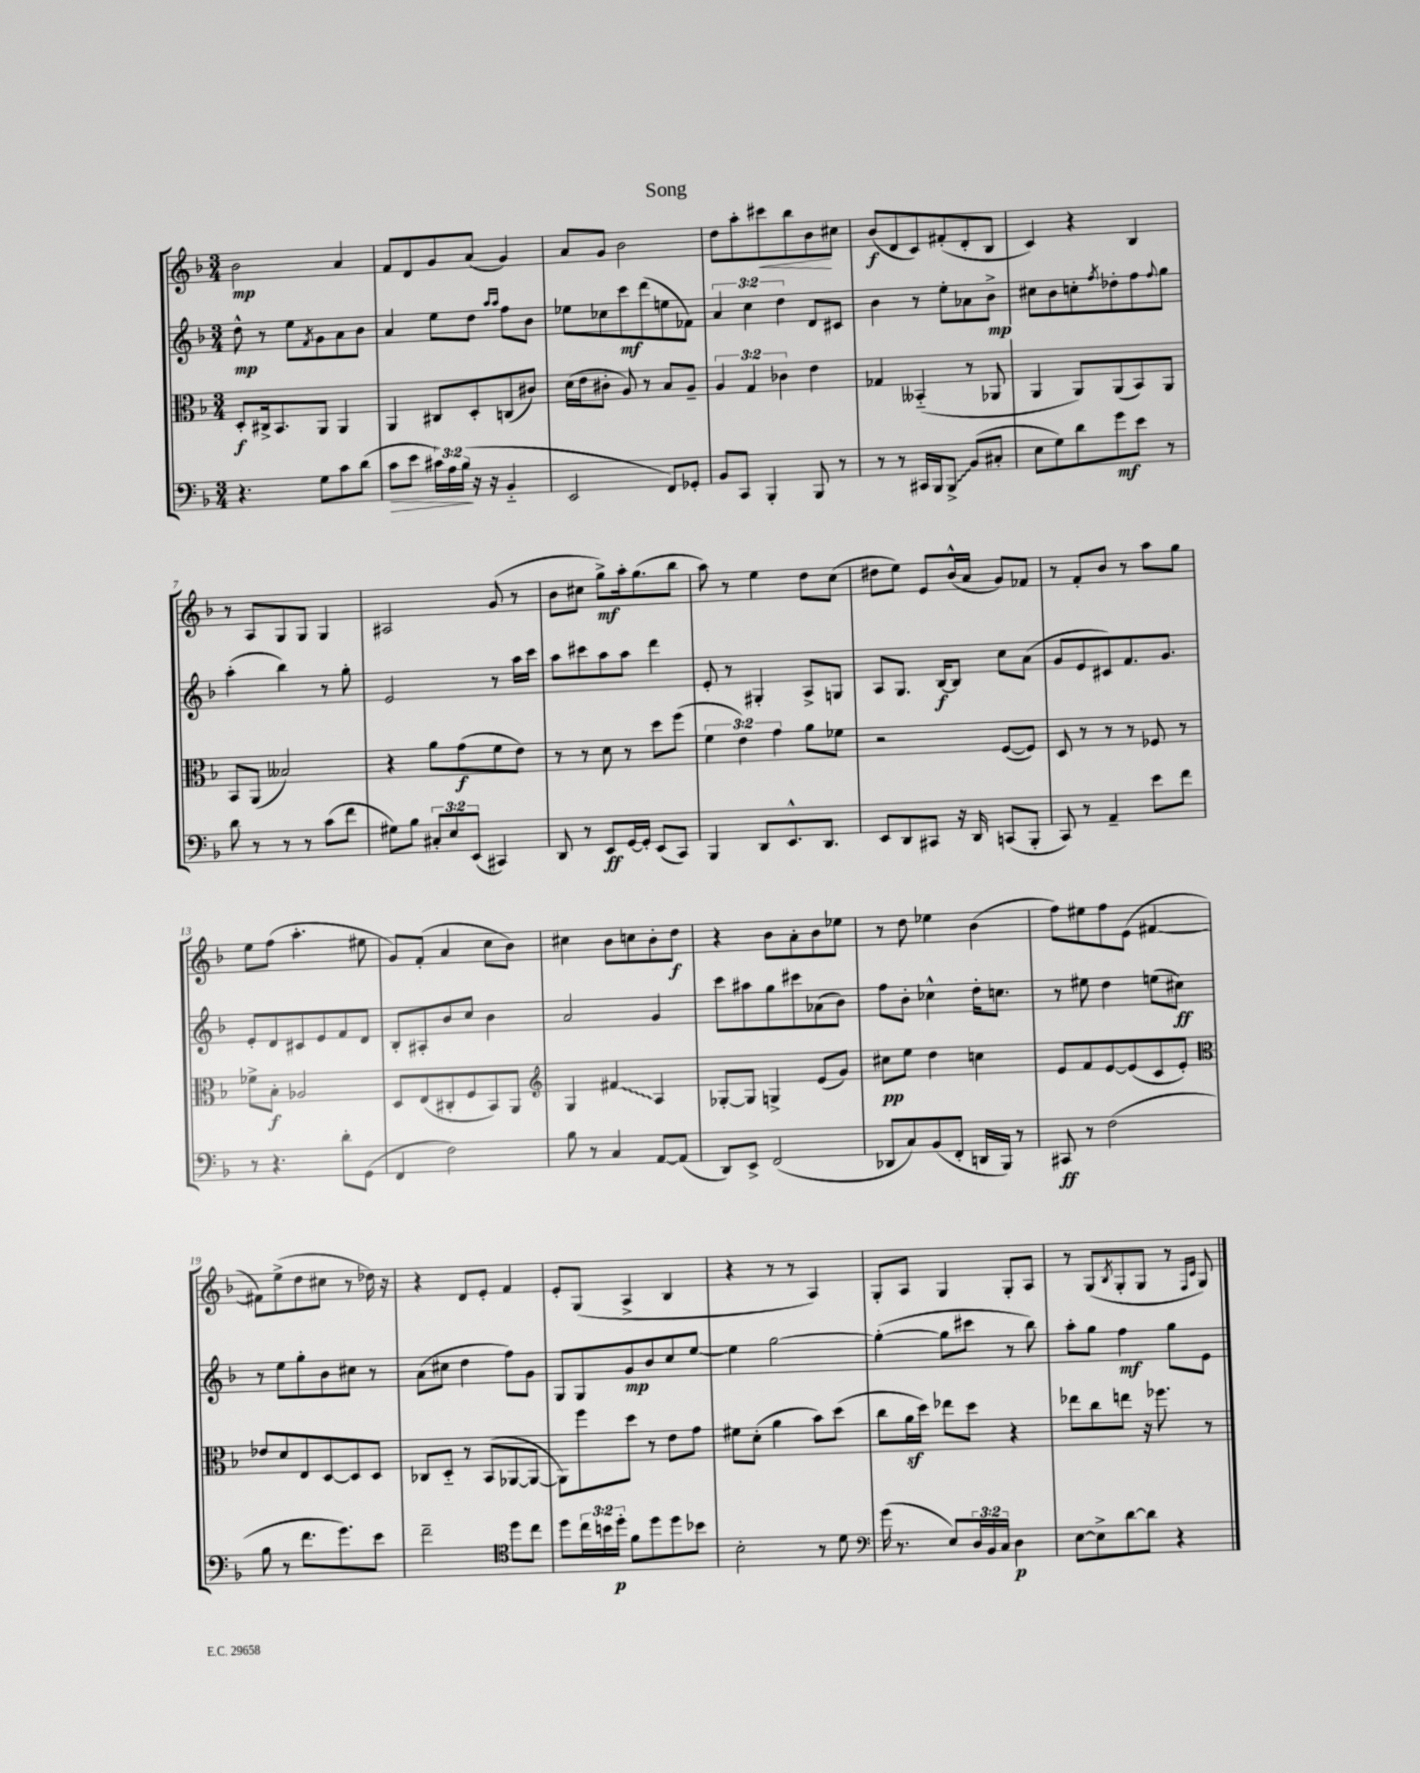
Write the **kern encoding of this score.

**kern	**kern	**kern	**kern
*staff4	*staff3	*staff2	*staff1
*clefF4	*clefC3	*clefG2	*clefG2
*k[b-]	*k[b-]	*k[b-]	*k[b-]
*M3/4	*M3/4	*M3/4	*M3/4
4.r	8D'	8dd^^	2b-
.	16C#^	8r	.
.	8.BB-	.	.
.	.	8ee	.
.	.	8qf	.
8G	8AA	8g	.
8c	4AA	8a	4a
(8d	.	8b-	.
=	=	=	=
8c	4AA	4a	8f
8e	.	.	8d
24c#)	8C#	8ee	8g
24A	.	.	.
(24B-	.	.	.
16r	8D'	8dd	(8a
16r	.	.	.
.	.	16qqaa	.
.	.	16qqaa	.
4BB-'~	(8C	8ff	4g)
.	8c#)	8b-	.
=	=	=	=
2EE	(16d	8ee-	8a
.	16e	.	.
.	8c#'	8cc-	8g
.	8A)	8ccc	2b-
.	8r	(8ddd	.
8FF)	8B-	8ee	.
8GG-'	8A~	8f-)	.
=	=	=	=
8BB-	6A	6a	8dd
8CC	.	.	8aa'
.	6G	6cc	.
4BBB-'	.	.	8ccc#
.	6c-	6dd	.
.	.	.	8bb-
8BBB-	4e	8d	8b-
8r	.	8c#	8cc#
=	=	=	=
8r	4G-	4b-	(8b-
8r	.	.	8d
16CC#	(4BB--'~	8r	8c)
16BBB-	.	.	.
8BBB-^	.	8ee'	(8f#'
(8BB-	8r	8a-	8d'
8C#'	8AA-	8b-^	8B-
=	=	=	=
8E	4AA	8cc#	4c)
8G)	.	8b-	.
8d	8AA)	8cc'	4r
.	.	8qff	.
8g	(8AA	8dd-'	.
8e	8BB-)	8ff	4B-
.	.	8qqff	.
8r	8AA	8gg	.
=	=	=	=
8d	8BB-	(4aa'	8r
8r	(8AA	.	8A
8r	2B--)	4bb-)	8G
8r	.	.	8G
(8c	.	8r	4G
8f	.	8gg'	.
=	=	=	=
8G#)	4r	2e	2A#
8B-	.	.	.
12C#'	8a	.	.
12E	.	.	.
.	(8g	.	.
(12EE	.	.	.
4CC#)	8f	8r	(8g
.	8e)	16aa	8r
.	.	16ccc	.
=	=	=	=
8DD	8r	8aa	8b-
8r	8r	8ccc#	8cc#
8EE	8d	8aa	8gg^)
[16GG	8r	8aa	16aa'
16GG']	.	.	(8.gg
(8EE	8dd	4ddd	.
8CC)	(8ff	.	8bb-
=	=	=	=
4BBB-	6f	8e'	8aa)
.	.	8r	8r
.	6e)	.	.
8DD	.	4G#'	4ee
.	6g	.	.
8.EE^^	.	.	.
.	8a	8A^	8dd
8.DD	.	.	.
.	8f-	8G	(8cc
=	=	=	=
8EE	2r	8A	8dd#
8DD	.	8.G	8ee)
8CC#	.	.	8e
.	.	[16B-	.
16r	.	8B-]	(16b-^^
16DD	.	.	16a
(8CC	([8F	8cc	8g)
8BBB-'	8F])	(8a	8f-
=	=	=	=
8CC)	8D	8g	8r
8r	8r	8e	8f'
4AA~	8r	8c#)	8b-
.	8r	8.f	8r
8e	8F-	.	8aa
.	.	8.g	.
8f	8r	.	8gg
=	=	=	=
8r	8f-^	8e'	8ee
4.r	8B-'	8d	(8ff
.	2A-	8c#	4.aa'
.	.	8e	.
8d'	.	8f	.
(8GG	.	8d	8ee#
=	=	=	=
4FF	8D	8B-'	8g)
.	(8E	8A#'	(8f'
2F)	8C#'	8b-	4a
.	8F	8cc	.
.	8BB-)	4b-	8cc
.	8AA	.	8b-)
=	=	=	=
*	*clefG2	*	*
8B-	4G	2a	4cc#
8r	.	.	.
4C	4f#	.	8b-
.	.	.	8cc
[8AA	4A	4g	8b-'
(8AA]	.	.	8dd
=	=	=	=
8DD)	[8G-'	8ccc	4r
8EE^	8G-]	8aa#	.
(2FF	4G^	8gg	8b-
.	.	8ccc#	8a'
.	(8e	(8a-	8b-
.	8g)	8b-)	8ee-
=	=	=	=
8DD-	8cc#	8ff	8r
8C)	8ee	8b-'	8dd
(8BB-	4dd	4cc-^^	4ee-
8FF'	.	.	.
16DD	4cc	16dd'	(4b-
16BBB-)	.	8.cc	.
8r	.	.	.
=	=	=	=
8CC#	8e	8r	8ff)
8r	8f	8ee#	8ee#
(2F	[8e	4dd	8ff
.	(8e]	.	(8e
.	8c	(8ee	[4f#
.	8e')	8cc#)	.
=	=	=	=
*	*clefC3	*	*
8B-	8e-	8r	8f#])
8r	8d	8ee	(8ee^
8.f	8E	8gg'	8dd
.	[8D	8b-	8cc#
8.g)	.	.	.
.	8D]	8cc#	8r
8e	8D	8r	16dd-)
.	.	.	16r
=	=	=	=
2f~	8C-	(8a	4r
.	8D'~	8cc#	.
.	8r	4dd	8d
.	(8BB-	.	8e'
*clefC4	*	*	*
8dd	[8AA-	8ff)	4f
8cc	8AA-_	8g	.
=	=	=	=
8dd	8AA-])	8G	8e'
24cc	8ff	8G	(8G
24b	.	.	.
24dd'	.	.	.
8f	8dd	8g	4A^
8dd	8r	8b-	.
8dd	8e	8cc	4B-
8b-	8g	[8ee	.
=	=	=	=
2B-'	8f#	4ee]	4r
.	(8d'	.	.
.	4a	[2gg	8r
.	.	.	8r
8r	8b-)	.	4A)
8d	(8dd	.	.
=	=	=	=
*clefF4	*	*	*
(16g	8cc	(4gg'_	8G'
8.r	.	.	.
.	16a	.	8A
.	16dd)	.	.
8E)	8ee-	8gg]	4G
24D	8dd	8ccc#	.
24BB-	.	.	.
24C	.	.	.
4D	4r	8r	8G'
.	.	8bb-)	8A
=	=	=	=
[8E	8ee-	8aa'	8r
8E^]	8cc	8gg	(8G
.	.	.	8qB-
[8d	8ee	4ff	8G'
8d]	16r	.	8G
.	8.ff-	.	.
4r	.	8gg	8r
.	.	.	16qqF
.	.	.	16qqc
.	8r	8e	8G)
==	==	==	==
*-	*-	*-	*-
